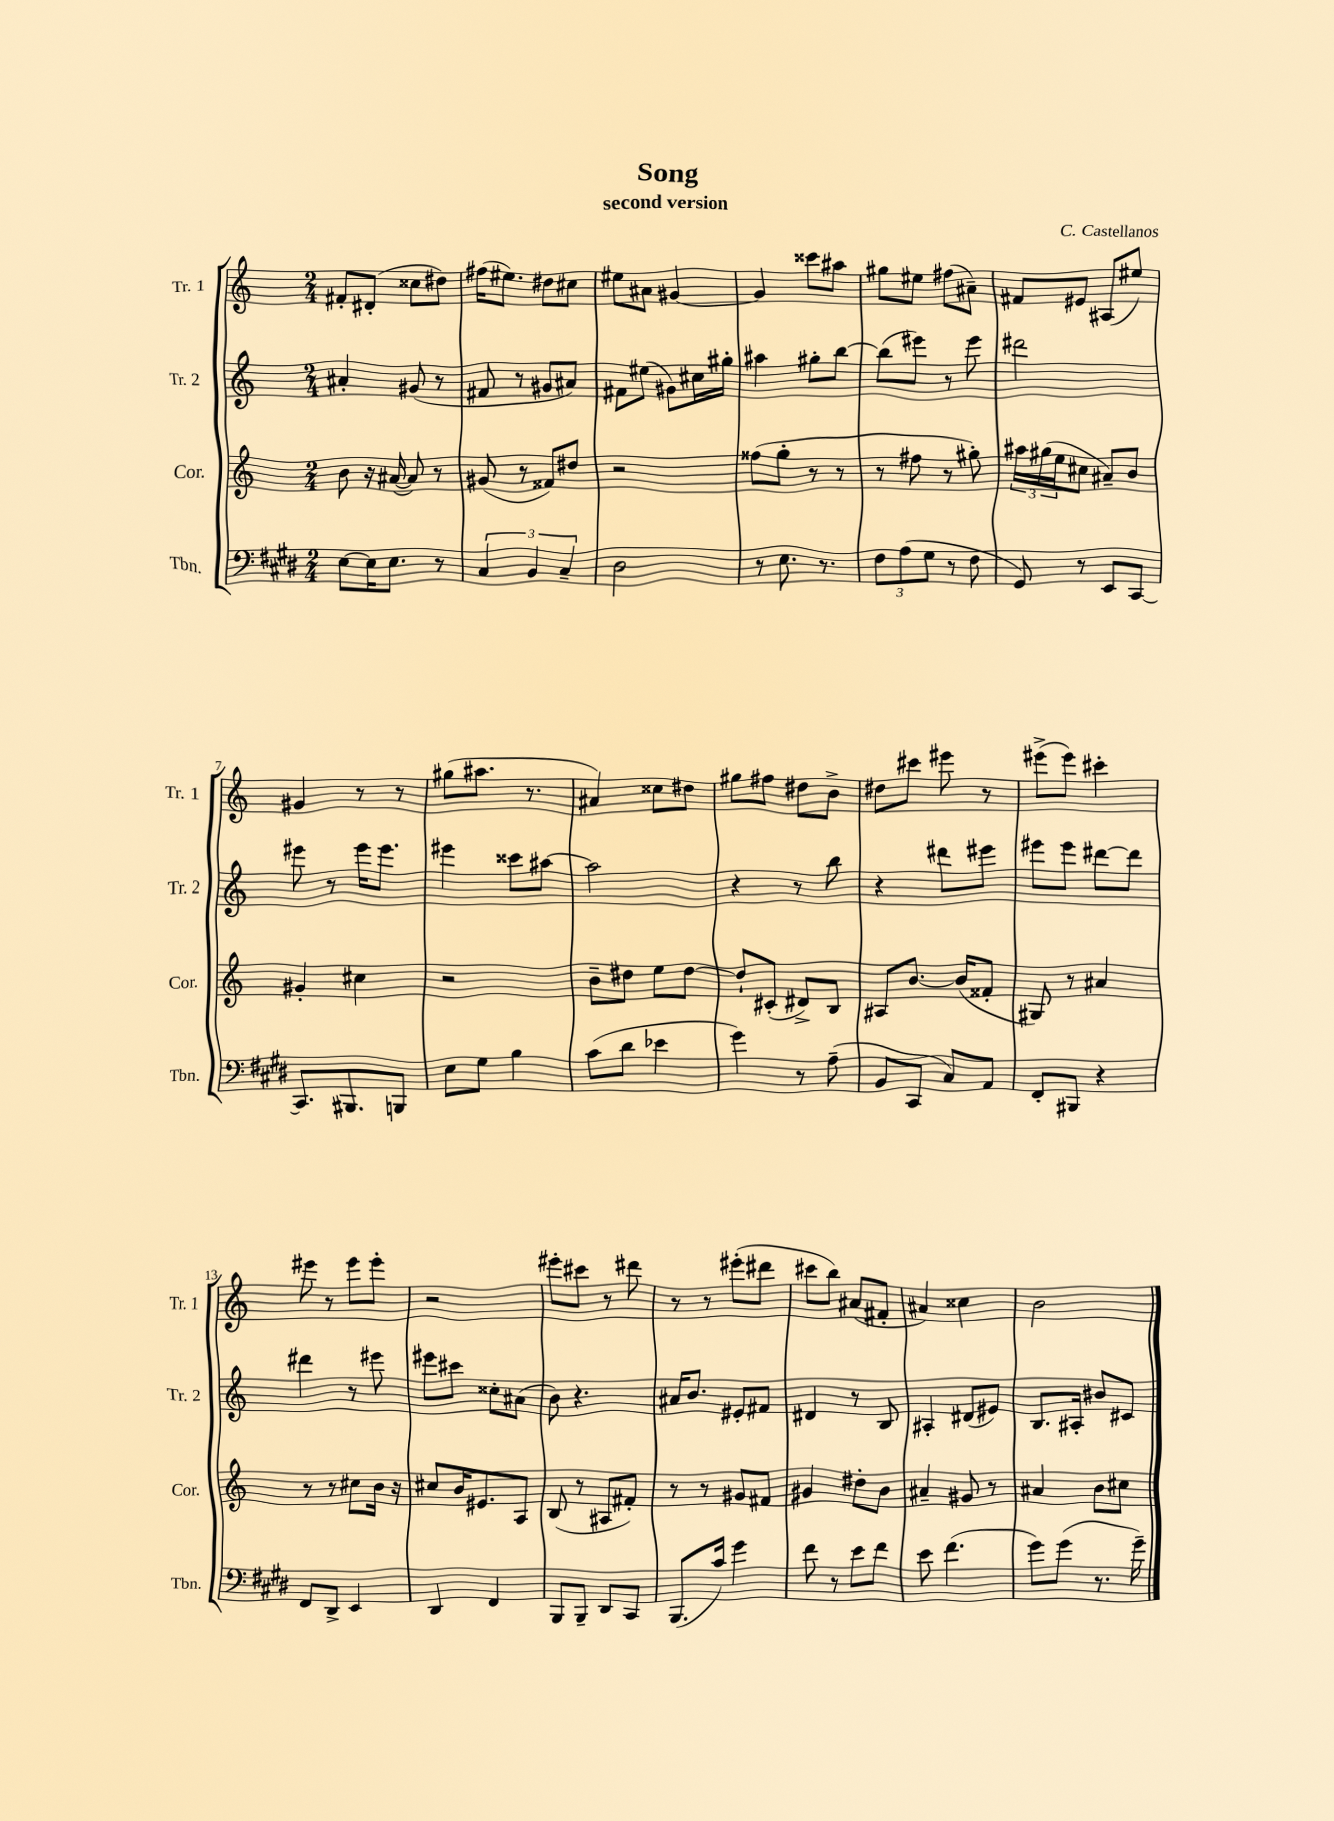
\header { title = "Song" composer = "C. Castellanos" subtitle = "second version" }
<<
\new StaffGroup <<
\new Staff = "s0" \with { instrumentName = "Tr. 1" shortInstrumentName = "Tr. 1" } {
    \clef treble \key c \major \numericTimeSignature \time 2/4
    fis'8-. dis'8-.( cisis''8 dis''8) |
    fis''16( eis''8.) dis''8 cis''8 |
    eis''8 ais'8 gis'4~ |
    gis'4 cisis'''8 ais''8 |
    gis''8 eis''8 fis''8( ais'8--) |
    fis'8 eis'8 ais8( eis''8) |
    gis'4 r8 r8 |
    gis''8( ais''8. r8. |
    ais'4) cisis''8 dis''8 |
    gis''8 fis''8 dis''8 b'8-> |
    dis''8 cis'''8 eis'''8 r8 |
    eis'''8->( eis'''8) cis'''4-. |
    eis'''8 r8 eis'''8 eis'''8-. |
    r2 |
    eis'''8-. cis'''8 r8 dis'''8 |
    r8 r8 eis'''8-.( dis'''8 |
    cis'''8 b''8) ais'8( fis'8-. |
    ais'4) cisis''4 |
    b'2 \bar "|." |
}
\new Staff = "s1" \with { instrumentName = "Tr. 2" shortInstrumentName = "Tr. 2" } {
    \clef treble \key c \major \numericTimeSignature \time 2/4
    ais'4-. gis'8( r8 |
    fis'8 r8 gis'8 ais'8) |
    fis'8 eis''8( gis'8) cis''16 gis''16-. |
    ais''4 gis''8-. b''8~ |
    b''8( eis'''8) r8 eis'''8 |
    dis'''2 |
    eis'''8 r8 eis'''16 eis'''8. |
    eis'''4 cisis'''8 ais''8~ |
    ais''2 |
    r4 r8 b''8 |
    r4 dis'''8 eis'''8 |
    eis'''8 eis'''8 dis'''8~ dis'''8 |
    dis'''4 r8 eis'''8 |
    eis'''8 cis'''8 cisis''8-. ais'8( |
    b'8) r4. |
    ais'16 b'8. eis'8-. fis'8 |
    dis'4 r8 b8 |
    ais4-. dis'8( eis'8) |
    b8. ais16-. bis'8 cis'8 \bar "|." |
}
\new Staff = "s2" \with { instrumentName = "Cor." shortInstrumentName = "Cor." } {
    \clef treble \key c \major \numericTimeSignature \time 2/4
    b'8 r16 ais'16~( ais'8) r8 |
    gis'8( r8 fisis'8) dis''8 |
    r2 |
    fisis''8( g''8-. r8 r8 |
    r8 fis''8 r8 gis''8-.) |
    \tuplet 3/2 { ais''16 gis''16( e''16 } cis''8 ais'8--) b'8 |
    gis'4-. cis''4 |
    r2 |
    b'8-- dis''8 e''8 dis''8~ |
    dis''8-! cis'8-.( dis'8->) b8 |
    ais8 b'8.~ b'16( fisis'8-. |
    gis8) r8 ais'4 |
    r8 r8 cis''8 b'16 r16 |
    cis''8 b'16 eis'8. a8 |
    b8( r8 ais8 fis'8-.) |
    r8 r8 gis'8 fis'8 |
    gis'4 dis''8-. b'8 |
    ais'4-- gis'8 r8 |
    ais'4 b'8 cis''8 \bar "|." |
}
\new Staff = "s3" \with { instrumentName = "Tbn." shortInstrumentName = "Tbn." } {
    \clef bass \key e \major \numericTimeSignature \time 2/4
    e8~ e16 e8. r8 |
    \tuplet 3/2 { cis4 b,4 cis4-- } |
    dis2 |
    r8 e8. r8. |
    \tuplet 3/2 { fis8 a8( gis8 } r8 fis8 |
    gis,8) r8 e,8 cis,8~ |
    cis,8. bis,,8. b,,8 |
    e8 gis8 b4 |
    cis'8( dis'8 ees'4 |
    gis'4) r8 a8--( |
    b,8 cis,8 cis8) a,8 |
    fis,8-. bis,,8 r4 |
    fis,8 dis,8-> e,4 |
    dis,4 fis,4 |
    b,,8 b,,8-- dis,8 cis,8 |
    b,,8.( cis'16) gis'4 |
    fis'8 r8 e'8 fis'8 |
    e'8 fis'4.( |
    gis'8) gis'8( r8. gis'16--) \bar "|." |
}
>>
>>
